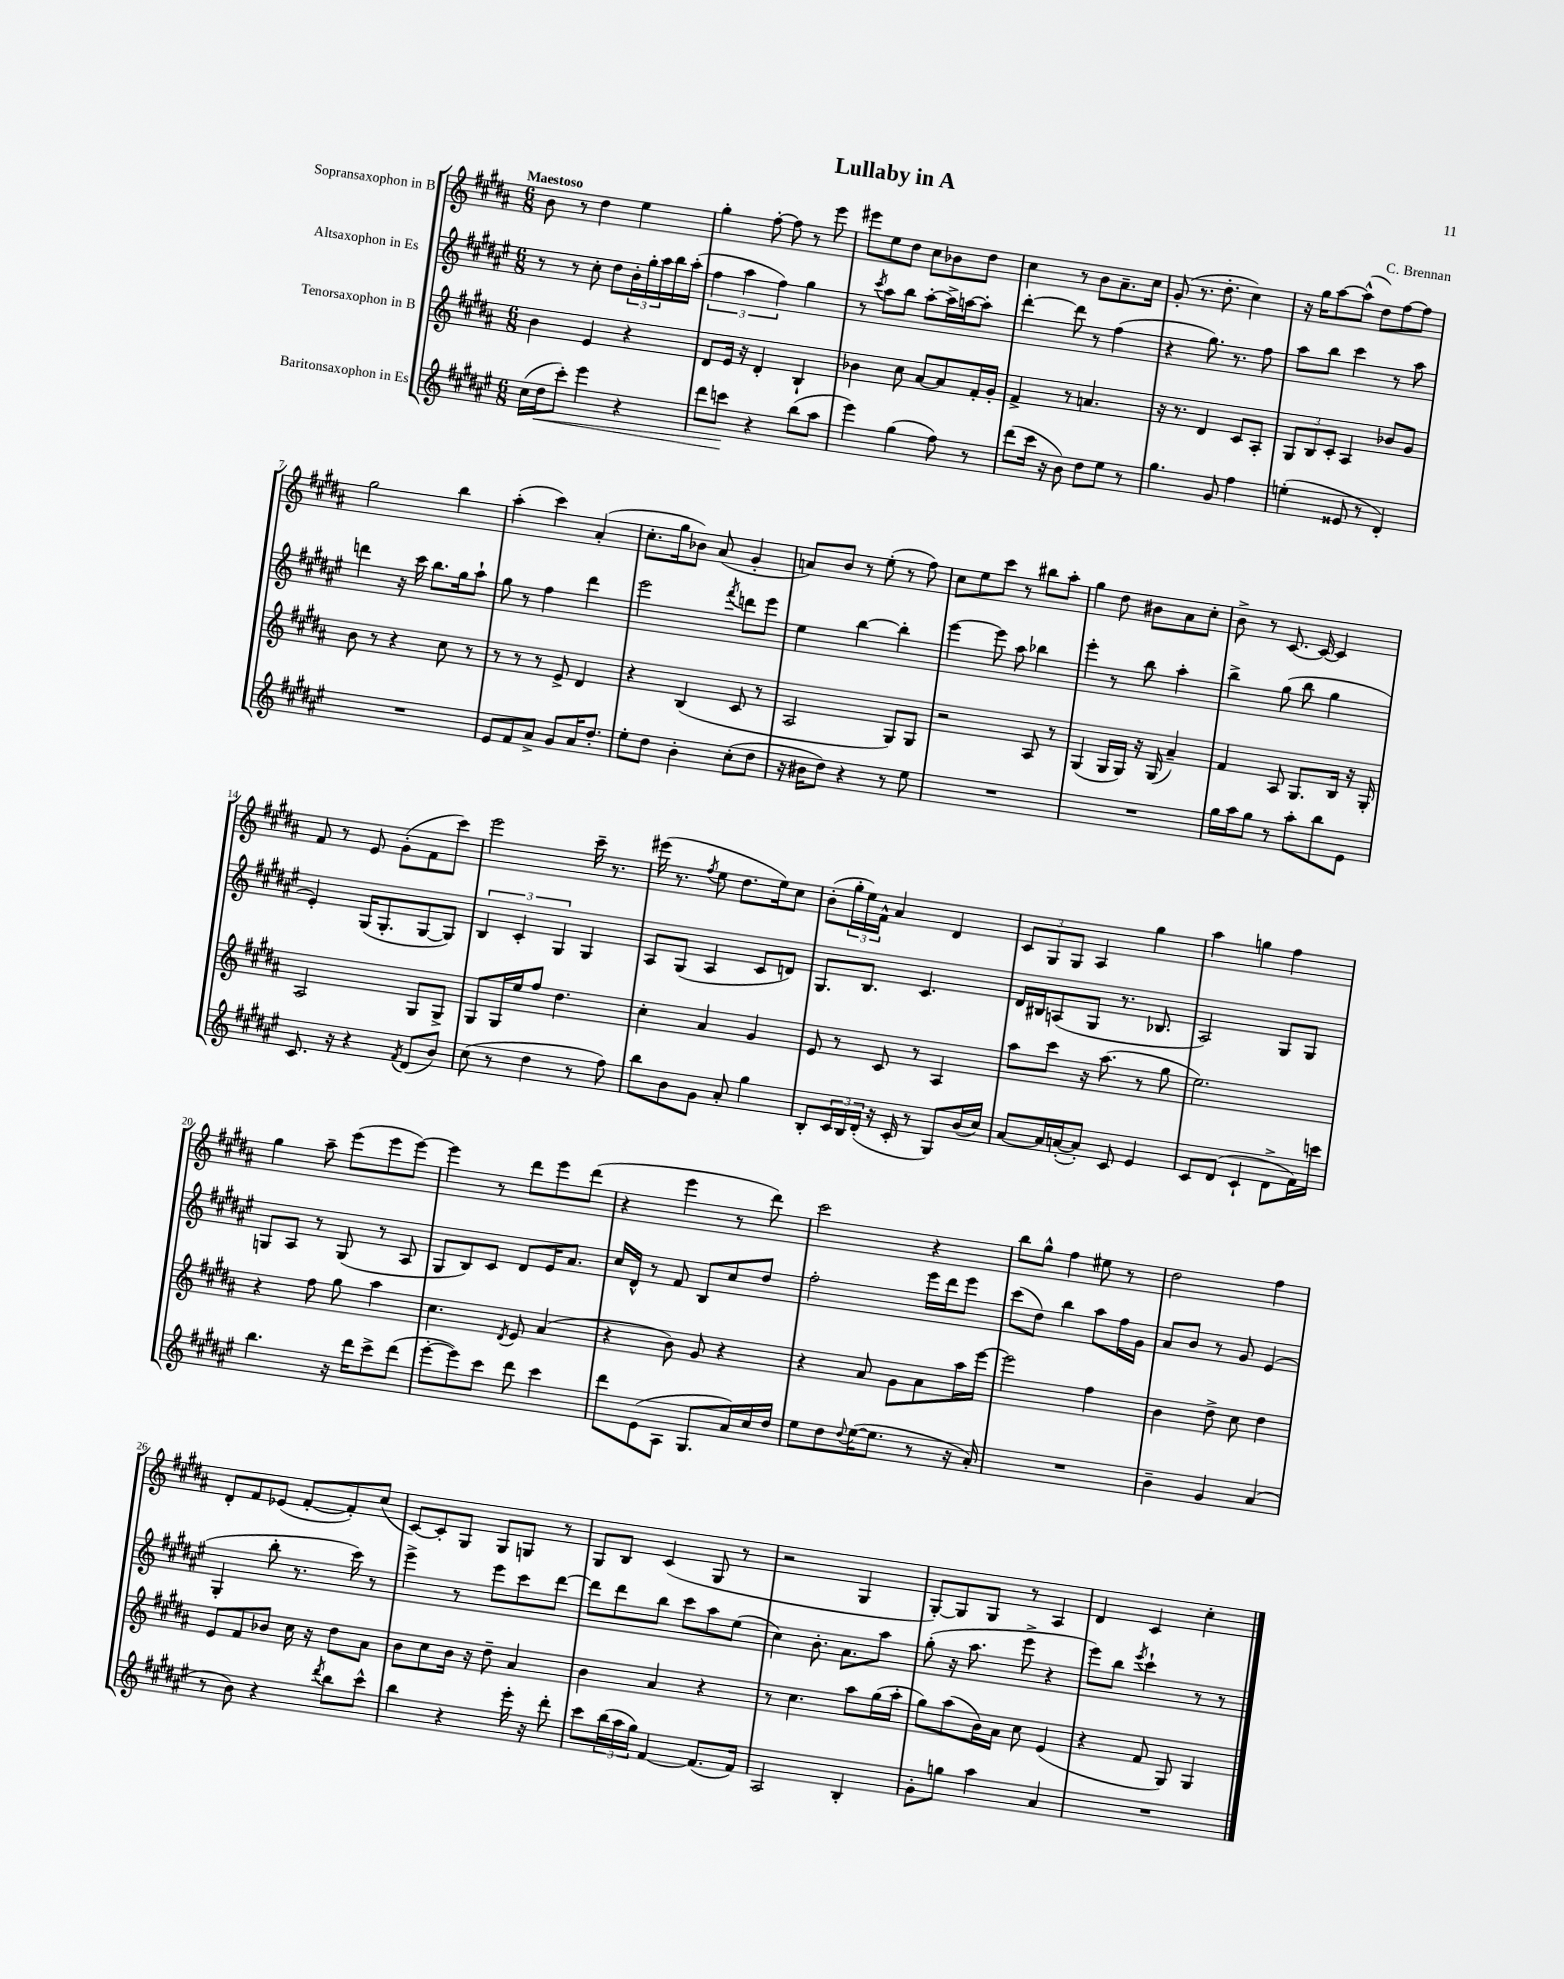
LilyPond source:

\header { title = "Lullaby in A" composer = "C. Brennan" }
<<
\new StaffGroup <<
\new Staff = "s0" \with { instrumentName = "Sopransaxophon in B" } {
    \clef treble \key b \major \numericTimeSignature \time 6/8 \tempo "Maestoso"
    b'8 r8 dis''4 e''4 |
    gis''4-. fis''8~-. fis''8 r8 e'''8 |
    eis'''8 e''8 dis''8 cis''8 bes'8 dis''8 |
    cis''4 r8 b'8 ais'8.-- cis''16 |
    gis'8-.( r8. dis''8.-. cis''4) |
    r16 gis''16 ais''8~ ais''8-^( dis''8) fis''8~ fis''8 |
    gis''2 b''4 |
    ais''4-.( cis'''4) ais'4-.( |
    cis''8.-. gis''16 bes'8) ais'8( gis'4-. |
    a'8) b'8 r8 e''8-.( r8 fis''8) |
    cis''8 e''8 cis'''8 r8 bis''8 ais''8-. |
    gis''4 dis''8 bis'8 ais'8 cis''8-. |
    b'8-> r8 cis'8.~ cis'16~ cis'4 |
    fis'8 r8 e'8 gis'8-.( fis'8 cis'''8) |
    e'''2 cis'''16-- r8. |
    eis'''16( r8. \acciaccatura { fis''8 } e''8 dis''8. e''16) cis''8 |
    b'8-.( \tuplet 3/2 { gis''16-. e''16) fis'16-^ } ais'4 dis'4 |
    \tuplet 3/2 { cis'8 gis8 gis8 } ais4 gis''4 |
    ais''4 g''4 fis''4 |
    gis''4 ais''8-- e'''8( e'''8 e'''8~) |
    e'''4 r8 dis'''8 e'''8 dis'''8( |
    r4 e'''4 r8 dis'''8) |
    cis'''2 r4 |
    b''8 gis''8-^ fis''4 eis''8 r8 |
    dis''2 fis''4 |
    dis'8-. fis'8 ees'8( fis'8~-. fis'8-.) cis''8( |
    cis'8~) cis'8-. gis8 gis8 g8 r8 |
    gis8 b8 cis'4( gis8 r8 |
    r2 gis4 |
    gis8~-.) gis8 gis8 r8 ais4 |
    dis'4 cis'4 cis''4-. \bar "|." |
}
\new Staff = "s1" \with { instrumentName = "Altsaxophon in Es" } {
    \clef treble \key fis \major \numericTimeSignature \time 6/8
    r8 r8 cis''8-. dis''8 \tuplet 3/2 { b'16-. gis''16-. ais''16 } b''16 ais''16-.( |
    \tuplet 3/2 { fis''4 ais''4 fis''4) } gis''4 |
    r8 \acciaccatura { cis'''8 } ais''8 b''8 ais''8~-. ais''16-> a''16~ a''8-. |
    dis'''4~-. dis'''8 r8 fis''4( |
    r4 gis''8.) r8. fis''8 |
    ais''8 b''8 cis'''4 r8 ais''8 |
    d'''4 r16 cis'''16 b''8. gis''16 ais''8-! |
    gis''8 r8 fis''4 dis'''4 |
    eis'''2 \acciaccatura { fis'''8 } d'''8 eis'''8 |
    eis''4 b''4~ b''4-. |
    eis'''4~ eis'''8 ais''8 bes''4 |
    eis'''4-. r8 b''8 ais''4-. |
    b''4-> gis''8( b''8 gis''4 |
    eis'4-.) gis16( gis8.-. gis8~ gis8) |
    \tuplet 3/2 { b4 cis'4-. gis4 } gis4 |
    ais8 gis8( ais4 cis'8 d'8) |
    gis8. b8. cis'4. |
    dis'16 bis16 a8( gis8 r8. bes8. |
    ais2) gis8 gis8 |
    g8 ais8 r8 g8( r8 ais8 |
    gis8 b8) cis'8 dis'8 eis'16 ais'8. |
    cis''16 dis'16-^ r8 fis'8 b8 cis''8 dis''8 |
    fis''2-. eis'''16 dis'''16 eis'''8 |
    cis'''8( dis''8) b''4 ais''8 fis''16 gis'16 |
    ais'8 b'8 r8 gis'8 eis'4( |
    gis4-. b''8-. r8. cis'''16) r8 |
    eis'''4-> r8 eis'''8 cis'''8 dis'''8~ |
    dis'''8 dis'''8 b''8 cis'''8 ais''8 eis''8( |
    cis''4) b'8.-. ais'8. ais''8 |
    gis''8-.( r16 ais''8. eis'''8-> r4 |
    eis'''8) b''8 \acciaccatura { eis'''8 } cis'''4-! r8 r8 \bar "|." |
}
\new Staff = "s2" \with { instrumentName = "Tenorsaxophon in B" } {
    \clef treble \key b \major \numericTimeSignature \time 6/8
    b'4 e'4 r4 |
    dis'8 e'16 r16 dis'4-. b4-! |
    bes'4 cis''8 ais'8~ ais'8 fis'16-. gis'16-. |
    fis'4-> r8 a'4. |
    r16 r8. dis'4 cis'8 ais8-. |
    \tuplet 3/2 { gis8 b8 cis'8-. } ais4 bes'8 gis'8 |
    b'8 r8 r4 cis''8 r8 |
    r8 r8 r8 e'8-> dis'4 |
    r4 b4( cis'8 r8 |
    ais2 gis8) gis8 |
    r2 ais8 r8 |
    gis4( gis16 gis16) r16 gis16( ais'4--) |
    fis'4 ais8 gis8. b16 r16 gis16-. |
    ais2 gis8 gis8-> |
    gis8 gis16 e''16 fis''8 dis''4. |
    cis''4-. ais'4 gis'4 |
    e'8 r8 cis'8 r8 ais4 |
    ais''8 cis'''8 r16 ais''8.( r8 gis''8 |
    e''2.) |
    r4 fis''8 gis''8 ais''4 |
    cis''4. \acciaccatura { dis'8 } e'8 ais'4( |
    r4 b'8) gis'8 r4 |
    r4 ais'8 gis'8 ais'8 ais''16 e'''16~ |
    e'''2 fis''4 |
    b'4 dis''8-> cis''8 dis''4 |
    e'8 fis'8 bes'8 cis''16 r16 dis''8 ais'8 |
    b'8 cis''8 b'16 r16 dis''8-- ais'4 |
    b'4 ais'4 r4 |
    r8 cis''4. ais''8 gis''16( ais''16-. |
    gis''8) ais''8( b'16) ais'16 cis''8 e'4( |
    r4 fis'8 gis8) gis4 \bar "|." |
}
\new Staff = "s3" \with { instrumentName = "Baritonsaxophon in Es" } {
    \clef treble \key fis \major \numericTimeSignature \time 6/8
    cis''16( dis''16\< cis'''8-.) eis'''4 r4 |
    dis'''8 c'''8\! r4 b''8( ais''8 |
    eis'''4) gis''4( fis''8) r8 |
    dis'''8( cis'''16 r16 b'8) dis''8 eis''8 r8 |
    gis''4. gis'8 fis''4 |
    e''4-.( eisis'8 r8 dis'4-.) |
    R2. |
    eis'8 fis'8 ais'8-> gis'8 ais'16 dis''8.-. |
    eis''8-. dis''8 b'4-. cis''8-.( dis''8 |
    r16 bis'16 dis''8) r4 r8 eis''8 |
    R2. |
    R2. |
    gis''16 ais''16 gis''8 r8 ais''8-. b''8 eis'8 |
    cis'8. r16 r4 \acciaccatura { fis'8 } dis'8( b'8) |
    cis''8( r8 dis''4 r8 fis''8) |
    b''8 b'8 gis'8 ais'8-. gis''4 |
    b8-. \tuplet 3/2 { cis'16 b16 dis'16-.( } r16 cis'16-. r8 gis8) b'16( cis''16) |
    ais'8~ ais'16 a'16~-.( a'8-.) cis'8 eis'4 |
    cis'8 dis'8( cis'4-! dis'8-> fis'16) c'''16 |
    b''4. r16 dis'''16 cis'''8-> dis'''8( |
    eis'''8~-. eis'''8) cis'''8 dis'''8 cis'''4 |
    dis'''8 eis'8( ais8 gis8. ais'16) cis''16 dis''16 |
    eis''8 dis''8 \appoggiatura { dis''8 } eis''16~( eis''8. r8 r16 ais'16-.) |
    R2. |
    b'4-- gis'4 ais'4( |
    r8 b'8) r4 \acciaccatura { dis'''8 } b''8 cis'''8-^ |
    b''4 r4 eis'''16-. r16 dis'''8-. |
    cis'''8 \tuplet 3/2 { b''16( ais''16 gis''16) } fis'4~ fis'8.( fis'16) |
    ais2 b4-. |
    gis'8-. g''8 ais''4 ais'4 |
    R2. \bar "|." |
}
>>
>>
